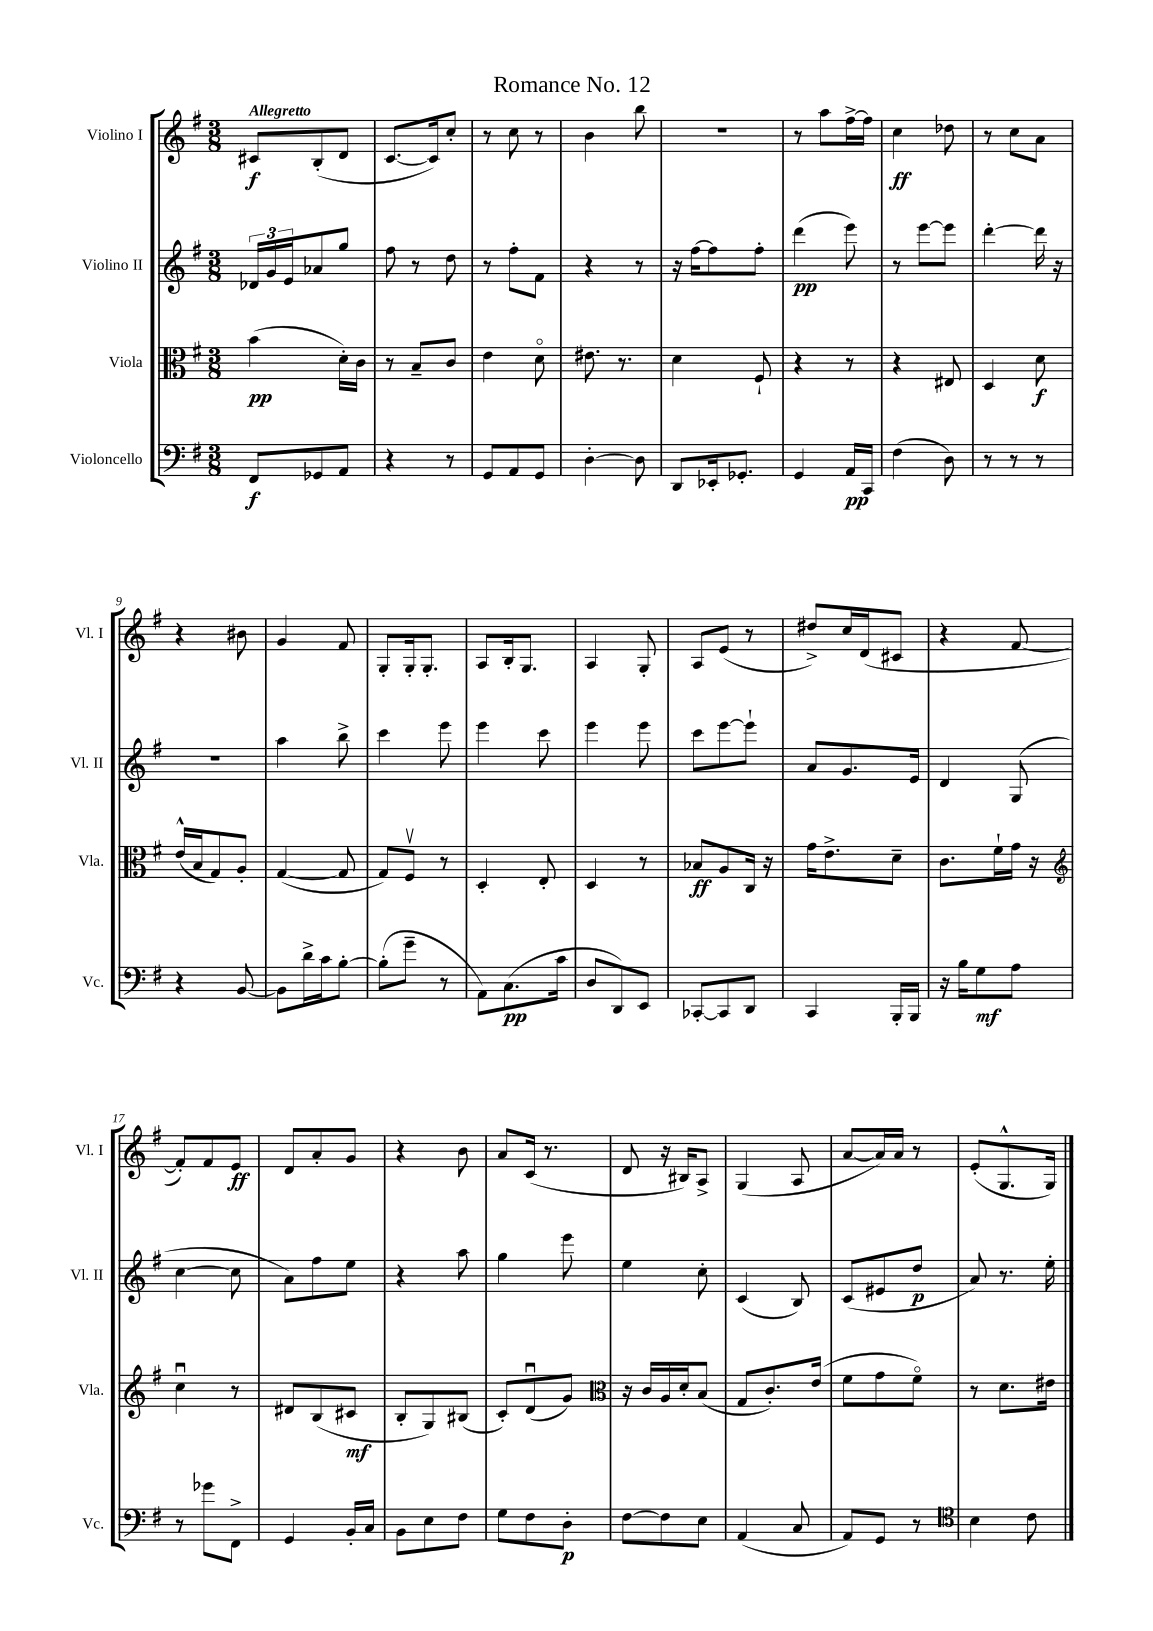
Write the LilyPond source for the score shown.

\header { title = "Romance No. 12" }
<<
\new StaffGroup <<
\new Staff = "s0" \with { instrumentName = "Violino I" shortInstrumentName = "Vl. I" } {
    \clef treble \key g \major \numericTimeSignature \time 3/8 \tempo "Allegretto"
    cis'8\f b8-.( d'8 |
    c'8.~ c'16) c''8-. |
    r8 c''8 r8 |
    b'4 b''8 |
    R4. |
    r8 a''8 fis''16~-> fis''16 |
    c''4\ff des''8 |
    r8 c''8 a'8 |
    r4 bis'8 |
    g'4 fis'8 |
    g8-. g16-. g8.-. |
    a8 b16-. g8. |
    a4 g8-. |
    a8 e'8( r8 |
    dis''8->) c''16 d'16( cis'8 |
    r4 fis'8~ |
    fis'8-.) fis'8 e'8\ff |
    d'8 a'8-. g'8 |
    r4 b'8 |
    a'8 c'16( r8. |
    d'8 r16 bis16) a8-> |
    g4( a8 |
    a'8~ a'16) a'16 r8 |
    e'8-.( g8.-^ g16) \bar "|." |
}
\new Staff = "s1" \with { instrumentName = "Violino II" shortInstrumentName = "Vl. II" } {
    \clef treble \key g \major \numericTimeSignature \time 3/8
    \tuplet 3/2 { des'16 g'16 e'16 } aes'8 g''8 |
    fis''8 r8 d''8 |
    r8 fis''8-. fis'8 |
    r4 r8 |
    r16 fis''16~ fis''8 fis''8-. |
    d'''4\pp( e'''8) |
    r8 e'''8~ e'''8 |
    d'''4~-. d'''16 r16 |
    R4. |
    a''4 b''8-> |
    c'''4 e'''8 |
    e'''4 c'''8 |
    e'''4 e'''8 |
    c'''8 e'''8~ e'''8-! |
    a'8 g'8. e'16 |
    d'4 g8( |
    c''4~ c''8 |
    a'8) fis''8 e''8 |
    r4 a''8 |
    g''4 e'''8 |
    e''4 c''8-. |
    c'4( b8) |
    c'8( eis'8 d''8\p |
    a'8) r8. e''16-. \bar "|." |
}
\new Staff = "s2" \with { instrumentName = "Viola" shortInstrumentName = "Vla." } {
    \clef alto \key g \major \numericTimeSignature \time 3/8
    b'4\pp( d'16-.) c'16 |
    r8 b8-- c'8 |
    e'4 d'8\flageolet |
    eis'8. r8. |
    d'4 fis8-! |
    r4 r8 |
    r4 eis8 |
    d4 d'8\f |
    e'16-^( b16 g8) a8-. |
    g4~( g8 |
    g8) fis8\upbow r8 |
    d4-. e8-. |
    d4 r8 |
    bes8\ff a8 c16 r16 |
    g'16 e'8.-> d'8-- |
    c'8. fis'16-! g'16 r16 |
    \clef treble c''4\downbow r8 |
    dis'8 b8( cis'8\mf |
    b8-. g8) bis8( |
    c'8-.) d'8\downbow( g'8) |
    \clef alto r16 c'16 a16 d'16-. b8( |
    g8 c'8.-.) e'16( |
    fis'8 g'8 fis'8\flageolet) |
    r8 d'8. eis'16 \bar "|." |
}
\new Staff = "s3" \with { instrumentName = "Violoncello" shortInstrumentName = "Vc." } {
    \clef bass \key g \major \numericTimeSignature \time 3/8
    fis,8\f ges,8 a,8 |
    r4 r8 |
    g,8 a,8 g,8 |
    d4~-. d8 |
    d,8 ees,16-. ges,8.-. |
    g,4 a,16\pp c,16 |
    fis4( d8) |
    r8 r8 r8 |
    r4 b,8~ |
    b,8 d'16-> c'16 b8~-. |
    b8-.( g'8-- r8 |
    a,8) c8.\pp( c'16 |
    d8 d,8) e,8 |
    ces,8~-. ces,8 d,8 |
    c,4 b,,16-. b,,16 |
    r16 b16 g8\mf a8 |
    r8 ges'8 fis,8-> |
    g,4 b,16-. c16 |
    b,8 e8 fis8 |
    g8 fis8 d8-.\p |
    fis8~ fis8 e8 |
    a,4( c8 |
    a,8) g,8 r8 |
    \clef tenor b4 c'8 \bar "|." |
}
>>
>>
